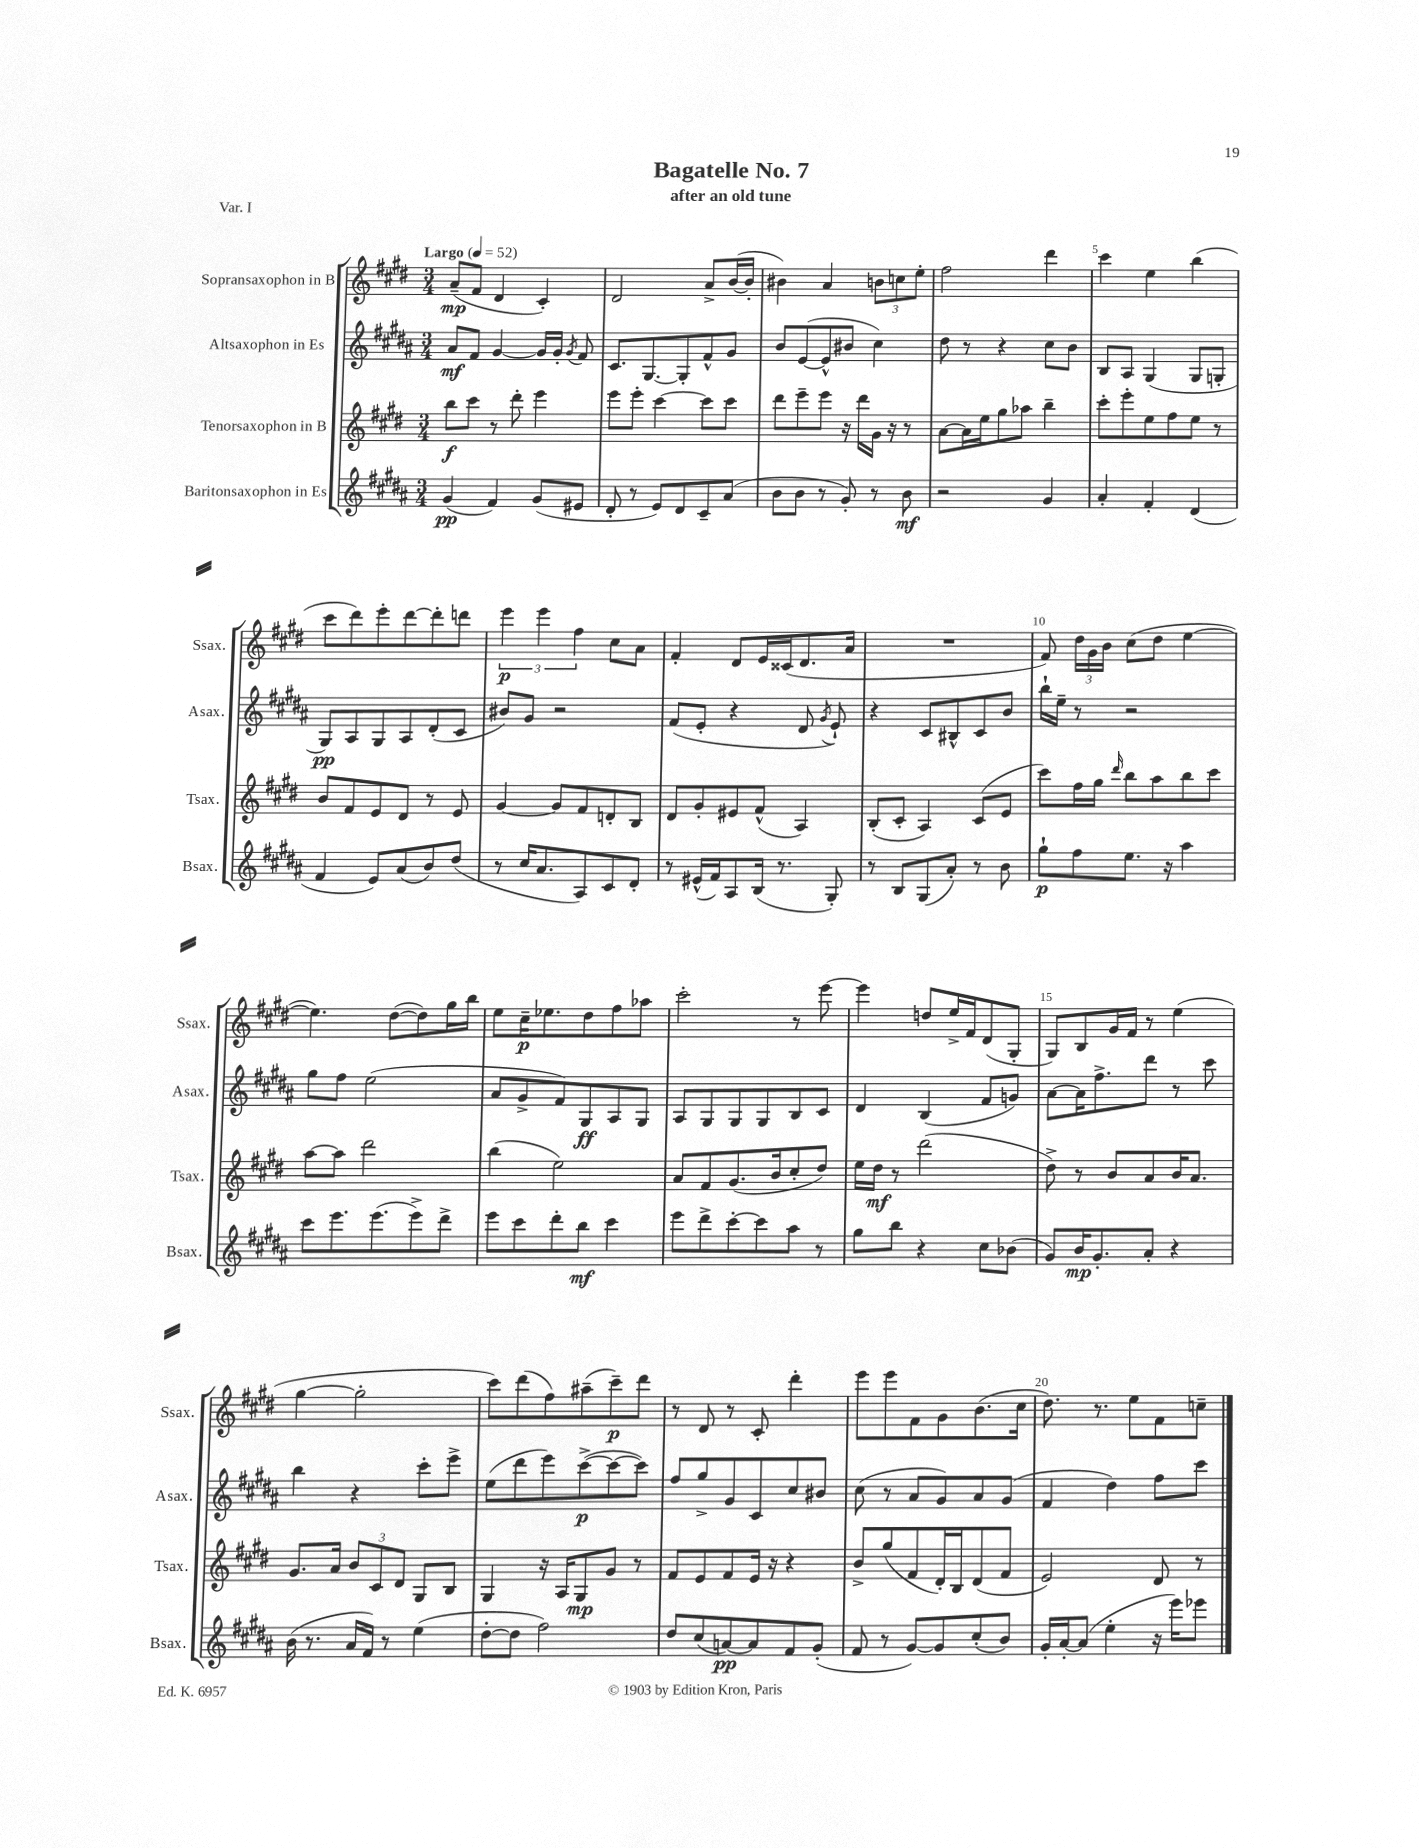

**kern	**kern	**kern	**kern
*staff4	*staff3	*staff2	*staff1
*clefG2	*clefG2	*clefG2	*clefG2
*k[f#c#g#d#a#]	*k[f#c#g#d#]	*k[f#c#g#d#a#]	*k[f#c#g#d#]
*M3/4	*M3/4	*M3/4	*M3/4
*MM52	*MM52	*MM52	*MM52
(4g#	8bb	8a#	(8a~
.	8ccc#	8f#	8f#
4f#)	8r	[4g#	4d#
.	8ddd#'	.	.
(8g#	4eee	16g#]	4c#')
.	.	16g#'	.
.	.	8qg#	.
8e#	.	8f#	.
=	=	=	=
8d#'	8eee	8.c#	2d#
8r	8eee'	.	.
.	.	[8.G#	.
8e)	[4ccc#	.	.
8d#	.	8G#']	.
8c#~	8ccc#]	8f#^^	8a^
(8a#	8ccc#	8g#	([16b
.	.	.	16b']
=	=	=	=
8b	8ddd#	8b	4b#)
8b	8eee~	([8e	.
8r	8eee	8e^^]	4a
8g#')	16r	8b#	.
.	16ddd#	.	.
8r	16g#	4cc#)	12b
.	16r	.	.
.	.	.	12cc
8b	8r	.	.
.	.	.	12ee'
=	=	=	=
2r	[8a	8dd#	2ff#
.	16a]	8r	.
.	16ee	.	.
.	8gg#	4r	.
.	8aa-	.	.
4g#	4bb~	8cc#	4ddd#
.	.	8b	.
=	=	=	=
4a#'	8ccc#'	8B	4ccc#
.	8eee'	8A#	.
4f#'	8ee	(4G#	4ee
.	8ff#	.	.
(4d#	8ee	8G#	(4bb
.	8r	8G'	.
=	=	=	=
4f#	8b	8G#)	8ccc#
.	8f#	8A#	8ddd#)
8e)	8e	8G#	8eee'
(8a#	8d#	8A#	[8ddd#
8b)	8r	(8d#'	8ddd#']
(8dd#	8e	8c#	8ddd
=	=	=	=
8r	[4g#	8b#)	6eee
16cc#	.	8g#	.
.	.	.	6eee
8.a#	.	.	.
.	8g#]	2r	.
.	.	.	6ff#
8A#)	8f#	.	.
8c#	8d'	.	8cc#
8d#'	8B	.	8a
=	=	=	=
8r	8d#	(8f#	4f#'
(16e#^^	8g#'	8e'	.
16f#)	.	.	.
8A#	8e#	4r	8d#
(16B	(8f#^^	.	16e
8.r	.	.	(16c##
.	4A)	8d#	8.d#
.	.	8qg#	.
8G#')	.	8e`)	.
.	.	.	16a
=	=	=	=
8r	(8B'	4r	2.r
8B	8c#'	.	.
(8G#	4A)	8c#	.
8a#')	.	8B#^^	.
8r	(8c#	8c#	.
8b	8e	8b	.
=	=	=	=
8gg#`	8ccc#)	16bb`	8f#)
.	.	16ee~	.
8ff#	16ff#	8r	24dd#
.	.	.	24g#
.	16gg#	.	.
.	.	.	24b
.	16qqddd#	.	.
8.ee	8bb	2r	(8cc#
.	8aa	.	8dd#
16r	.	.	.
4aa#	8bb	.	[4ee
.	8ccc#	.	.
=	=	=	=
8ccc#	[8aa	8gg#	4.ee])
8.eee	8aa]	8ff#	.
.	2ddd#	(2ee	.
(8.eee	.	.	.
.	.	.	([8dd#
8eee^)	.	.	8dd#])
8ddd#^	.	.	16gg#
.	.	.	16bb
=	=	=	=
8eee	(4bb	8a#	8ee
8ccc#	.	8g#^	16cc#~
.	.	.	8.ee-
8ddd#'	2ee)	8f#)	.
8bb	.	8G#	8dd#
4ccc#	.	8A#	8ff#
.	.	8G#	8aa-
=	=	=	=
8eee	8a	8A#	2ccc#'
8ddd#^	8f#	8G#	.
[8ccc#'	(8.g#	8G#	.
8ccc#]	.	8G#	.
.	16b	.	.
8aa#	8cc#'	8B	8r
8r	8dd#)	8c#	[8eee
=	=	=	=
8gg#	16ee	4d#	4eee]
.	16dd#	.	.
8bb	8r	.	.
4r	(2ddd#	(4B	8dd
.	.	.	16ee^
.	.	.	16f#
8cc#	.	8f#	(8d#
(8b-	.	8g)	8G#'
=	=	=	=
8g#)	8dd#^)	[8a#	8G#)
16b	8r	16a#]	8B
8.g#'	.	8.ff#^	.
.	8b	.	16g#
.	.	.	16f#
8a#'	8a	8ddd#	8r
4r	16b	8r	(4ee
.	8.a	.	.
.	.	8ccc#	.
=	=	=	=
(16b	8.g#	4bb	[4gg#
8.r	.	.	.
.	16a	.	.
16a#	12b	4r	2gg#']
16f#)	.	.	.
.	12c#	.	.
8r	.	.	.
.	12d#	.	.
(4ee	8G#	8ccc#'	.
.	8B	8eee^	.
=	=	=	=
[8dd#'	4G#	(8ee	8ccc#)
8dd#]	.	8ddd#	(8ddd#
2ff#)	16r	8eee)	8ff#)
.	16A	.	.
.	8G#	([8ccc#^	(8aa#~
.	8g#	8ccc#_	8ccc#~)
.	8r	8ccc#])	8ddd#
=	=	=	=
8dd#	8f#	8ff#	8r
(8cc#	8e	8gg#^	8d#
[8a)	8f#	8g#	8r
8a]	16e	8c#	8c#'
.	16r	.	.
8f#	4r	8cc#	4ddd#'
(8g#'	.	8b#	.
=	=	=	=
8f#	8b^	(8cc#	8eee
8r	(8gg#	8r	8eee
[8g#)	8f#	8a#	8f#
8g#]	16d#')	8g#)	8g#
.	16B	.	.
(8cc#'	(8d#	8a#	(8.b
8b)	8f#	(8g#	.
.	.	.	16cc#
=	=	=	=
16g#'	2e)	4f#	8.dd#)
[16a#'	.	.	.
(8a#]	.	.	.
.	.	.	8.r
4ee'	.	4dd#)	.
.	.	.	8ee
16r	8d#	8ff#	8f#
16eee)	.	.	.
8eee-	8r	8ccc#	8cc~
==	==	==	==
*-	*-	*-	*-
